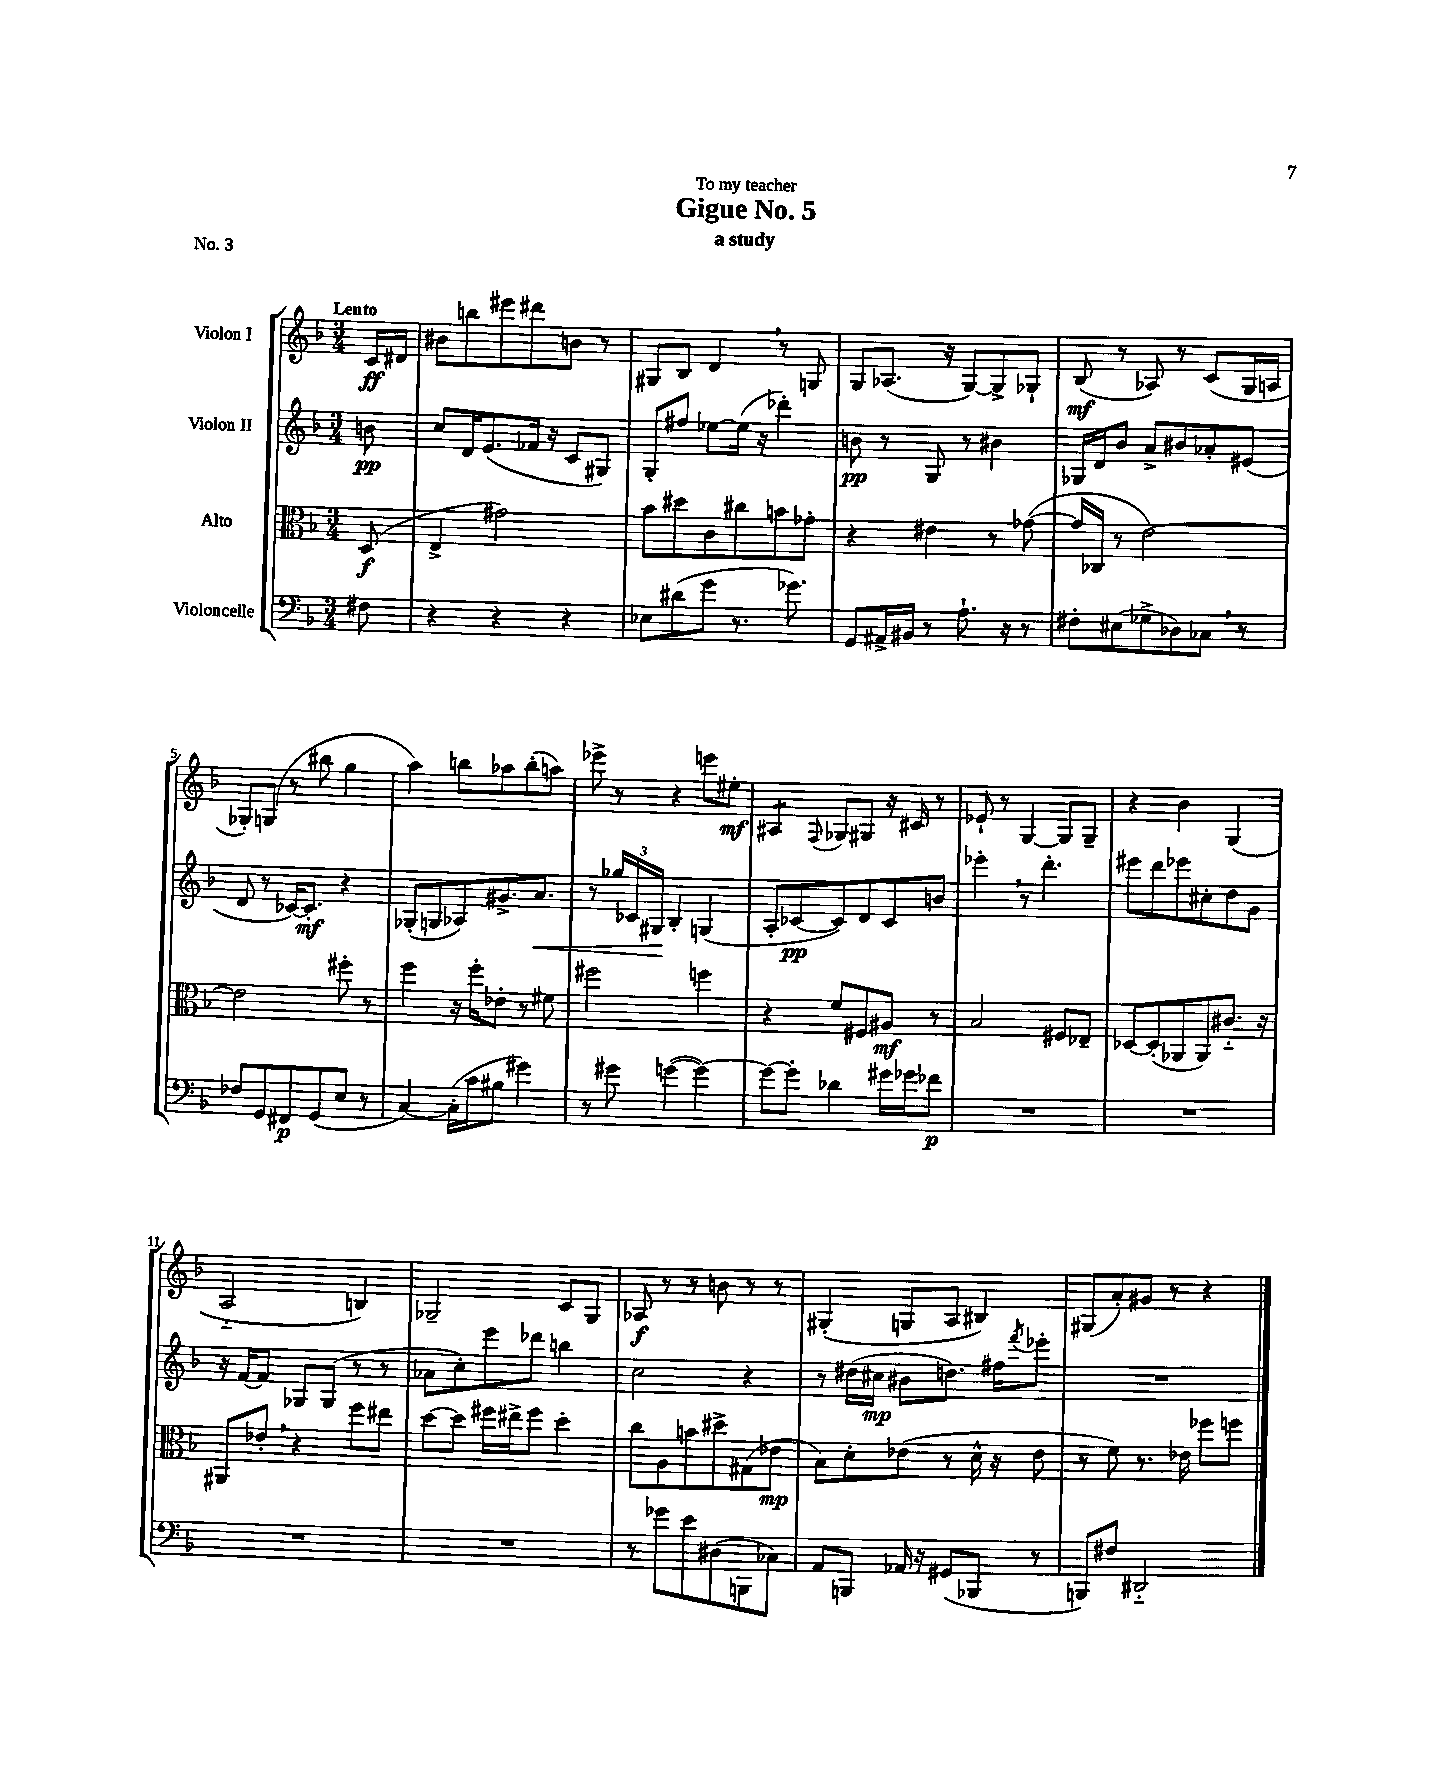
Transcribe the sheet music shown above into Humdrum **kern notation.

**kern	**kern	**kern	**kern
*staff4	*staff3	*staff2	*staff1
*clefF4	*clefC3	*clefG2	*clefG2
*k[b-]	*k[b-]	*k[b-]	*k[b-]
*M3/4	*M3/4	*M3/4	*M3/4
8F#\	(8D/	8b\	16c/LL
.	.	.	16d#/JJ
=	=	=	=
4r	4E^/	8cc/L	8b#\L
.	.	16d/K	8bb\
.	.	(8.e/	.
4r	2g#\)	.	8eee#\
.	.	16f-/Jk	8ddd#\
.	.	16r	.
4r	.	8c/L	8b\J
.	.	8G#/J)	8r
=	=	=	=
8E-\L	8b-\L	8G'/L	8G#/L
(8d#\	8dd#\	8ff#/J	8B-/J
8g\J	8c\	[8ee-\L	4d/
8.r	8cc#\	(16ee-\]Jk	.
.	.	16r	.
.	8b\	4ddd-'\)	8r
8.g-\)	.	.	.
.	8g-'\J	.	8G/
=	=	=	=
8GG/L	4r	8b\	8G/L
16AA#^/L	.	8r	(8.A-/J
16BB#/JJ	.	.	.
8r	4e#\	8G/	.
.	.	.	16r
8.A`\	.	8r	[8G/L)
.	8r	4b#\	8G^/]
16r	.	.	.
8r	([8g-\	.	8G-`/J
=	=	=	=
8F#'\L	16g-/]LL	16G-/LL	(8B-/
.	16C-/JJ	16d/J	.
(8E#\	8r	8b-/J	8r
8G-^\	[2e\)	8a^/L	8A-/)
8D-\)	.	8b#/	8r
8C-\J	.	8a-'/	(8c/L
8r	.	(8e#/J	16G/L
.	.	.	16A/JJ
=	=	=	=
8F-/L	2e\]	8d/	8G-'/L)
8GG/	.	8r	(8G/J
8FF#/	.	[16c-/LK)	8r
.	.	8.c-'/]J	.
(8GG/	.	.	8bb#\
8E/J	8ff#'\	4r	4gg\
8r	8r	.	.
=	=	=	=
[4C/)	4ff\	(8G-'/L	4aa\)
.	.	8G/	.
(16C'\]LL	16r	8A-/)	8bb\L
16c\J	16ff'\LK	.	.
8B#\J	8e-'\J	8.g#^/	8aa-\
4g#\)	8r	.	(8bb'\
.	.	8.a/J	.
.	8f#\	.	8aa\J)
=	=	=	=
8r	2ff#\	8r	8eee-^\
8g#\	.	24gg-/LL	8r
.	.	24c-/	.
.	.	24G#/JJ	.
([4g\	.	4B-'/	4r
4g\_)	4ff\	(4G/	8eee\L
.	.	.	8ee#'\J
=	=	=	=
8g\_L	4r	8A'/L	4A#/
8g'\]J	.	[8c-/	.
.	.	.	8qqF/
4d-\	8f/L	8c-/])	8G-/L
.	8F#/	8d/	8G#/J
16g#\LL	8A#/J	8c-/	16r
16g-\J	.	.	16c#/
8f-\J	8r	8b/J	8r
=	=	=	=
2.r	2B-/	4eee-'\	8e-`/
.	.	.	8r
.	.	8r	[4G/
.	.	4.ddd'\	.
.	8F#/L	.	8G/]L
.	8E-~/J	.	8G~/J
=	=	=	=
2.r	[8D-/L	8eee#\L	4r
.	(8D-'/]	8ddd\	.
.	8AA-/	8eee-\	4b-\
.	8AA-/)	8cc#'\	.
.	8.c#'~/J	8dd\	(4G/
.	.	8g\J	.
.	16r	.	.
=	=	=	=
2.r	8AA#/L	16r	2A'~/
.	.	[16f/LK	.
.	8e-'/J	8f/]J	.
.	4r	8G-/L	.
.	.	(8G-/J	.
.	8ff\L	8r	4B/)
.	8ee#\J	8r	.
=	=	=	=
2.r	[8dd\L	8a-\L	2G-~/
.	8dd\]J	8cc'\)	.
.	16ff#\LL	8eee\	.
.	16ee#^\J	.	.
.	8ff#\J	8ddd-\J	.
.	4dd'\	4bb\	8c/L
.	.	.	8G-/J
=	=	=	=
8r	8cc\L	2cc\	8A-/
8g-\L	8A\	.	8r
8e\	8b\	.	8r
(8D#\	8dd#^\	.	8b\
8BBB\	(8G#\	4r	8r
8C-\J)	8e-\J	.	8r
=	=	=	=
8AA/L	8B-\L)	8r	(4G#'/
8BBB/J	8d'\	(16dd#\LL	.
.	.	16cc#\JJ	.
16AA-/	(8e-\J	8b#\L	8G/L
16r	.	.	.
(8GG#/L	8r	8.dd\J)	8A/J
8BBB-/J	16d^^\	.	4B#/)
.	16r	16ff#\LK	.
.	.	8qfff/	.
8r	8e-\	8eee-'\J	.
=	=	=	=
8BBB/L)	8r	2.r	(8G#/L
8F#/J	8f\)	.	8a'/)
2DD#'~/	8.r	.	8g#/J
.	.	.	8r
.	16e-\	.	.
.	8ff-\L	.	4r
.	8ff\J	.	.
==	==	==	==
*-	*-	*-	*-
